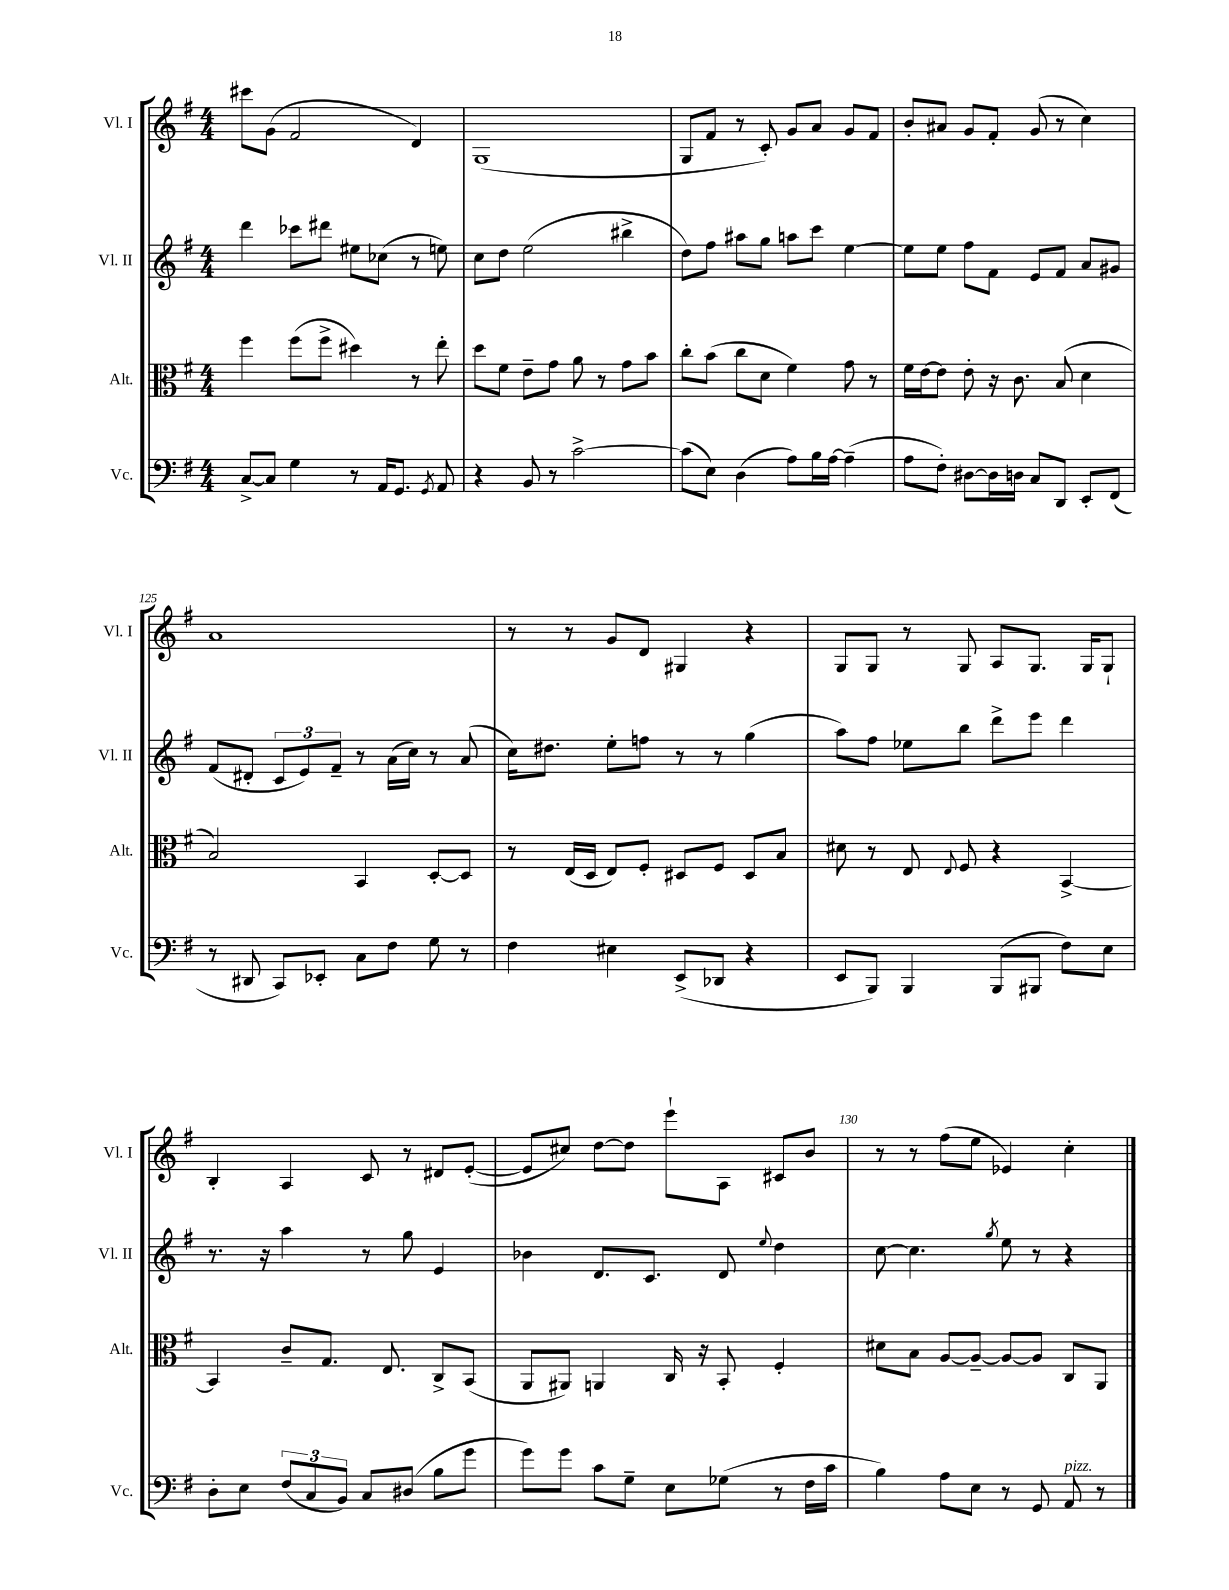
<<
\new StaffGroup <<
\new Staff = "s0" \with { instrumentName = "Vl. I" shortInstrumentName = "Vl. I" } {
    \clef treble \key g \major \numericTimeSignature \time 4/4
    \autoBeamOff cis'''8[ g'8]( fis'2 d'4) |
    g1( |
    g8[ fis'8] r8 c'8-.) g'8[ a'8] g'8[ fis'8] |
    b'8[-. ais'8] g'8[ fis'8]-. g'8( r8 c''4) |
    a'1 |
    r8 r8 g'8[ d'8] gis4 r4 |
    g8[ g8] r8 g8 a8[ g8.] g16[ g8]-! |
    b4-. a4 c'8 r8 dis'8[ e'8]~-.( |
    e'8[ cis''8]) d''8[~ d''8] e'''8[-! a8] cis'8[ b'8] |
    r8 r8 fis''8[( e''8] ees'4) c''4-. \bar "|." |
}
\new Staff = "s1" \with { instrumentName = "Vl. II" shortInstrumentName = "Vl. II" } {
    \clef treble \key g \major \numericTimeSignature \time 4/4
    \autoBeamOff d'''4 ces'''8[ dis'''8] eis''8[ ces''8]( r8 e''8) |
    c''8[ d''8] e''2( bis''4-> |
    d''8[) fis''8] ais''8[ g''8] a''8[ c'''8] e''4~ |
    e''8[ e''8] fis''8[ fis'8] e'8[ fis'8] a'8[ gis'8] |
    fis'8[( dis'8]-. \tuplet 3/2 { c'8[ e'8) fis'8]-- } r8 a'16[( c''16]) r8 a'8( |
    c''16[) dis''8.] e''8[-. f''8] r8 r8 g''4( |
    a''8[) fis''8] ees''8[ b''8] d'''8[-> e'''8] d'''4 |
    r8. r16 a''4 r8 g''8 e'4 |
    bes'4 d'8.[ c'8.] d'8 \appoggiatura { e''8 } d''4 |
    c''8~ c''4. \acciaccatura { g''8 } e''8 r8 r4 \bar "|." |
}
\new Staff = "s2" \with { instrumentName = "Alt." shortInstrumentName = "Alt." } {
    \clef alto \key g \major \numericTimeSignature \time 4/4
    \autoBeamOff fis''4 fis''8[( fis''8]-> dis''4) r8 e''8-. |
    d''8[ fis'8] e'8[-- g'8] a'8 r8 g'8[ b'8] |
    c''8[-. b'8]( c''8[ d'8] fis'4) g'8 r8 |
    fis'16[ e'16~ e'8] e'8-. r16 c'8. b8( d'4 |
    b2) b,4 d8[~-. d8] |
    r8 e16[( d16] e8[) fis8]-. dis8[ fis8] dis8[ b8] |
    dis'8 r8 e8 \appoggiatura { e8 } fis8 r4 b,4~-> |
    b,4 c'8[-- g8.] e8. c8[-> b,8]( |
    a,8[ ais,8]) a,4 c16 r16 b,8-. fis4-. |
    dis'8[ b8] a8[~ a8]~-- a8[~ a8] c8[ a,8] \bar "|." |
}
\new Staff = "s3" \with { instrumentName = "Vc." shortInstrumentName = "Vc." } {
    \clef bass \key g \major \numericTimeSignature \time 4/4
    \autoBeamOff c8[~-> c8] g4 r8 a,16[ g,8.] \acciaccatura { g,8 } a,8 |
    r4 b,8 r8 c'2~-> |
    c'8[( e8]) d4( a8[) b16 a16]~ a4--( |
    a8[ fis8]-.) dis8[~ dis16 d16] c8[ d,8] e,8[-. fis,8]( |
    r8 dis,8 c,8[) ees,8]-. c8[ fis8] g8 r8 |
    fis4 eis4 e,8[->( des,8] r4 |
    e,8[ b,,8]) b,,4 b,,8[( bis,,8] fis8[) e8] |
    d8[-. e8] \tuplet 3/2 { fis8[( c8 b,8]) } c8[ dis8]( b8[ g'8] |
    g'8[) g'8] c'8[ g8]-- e8[ ges8]( r8 fis16[ c'16] |
    b4) a8[ e8] r8 g,8 a,8^\markup { \italic "pizz." } r8 \bar "|." |
}
>>
>>
\layout { \context { \Score currentBarNumber = #121 \override BarNumber.break-visibility = ##(#f #t #t) barNumberVisibility = #(every-nth-bar-number-visible 5) } }
